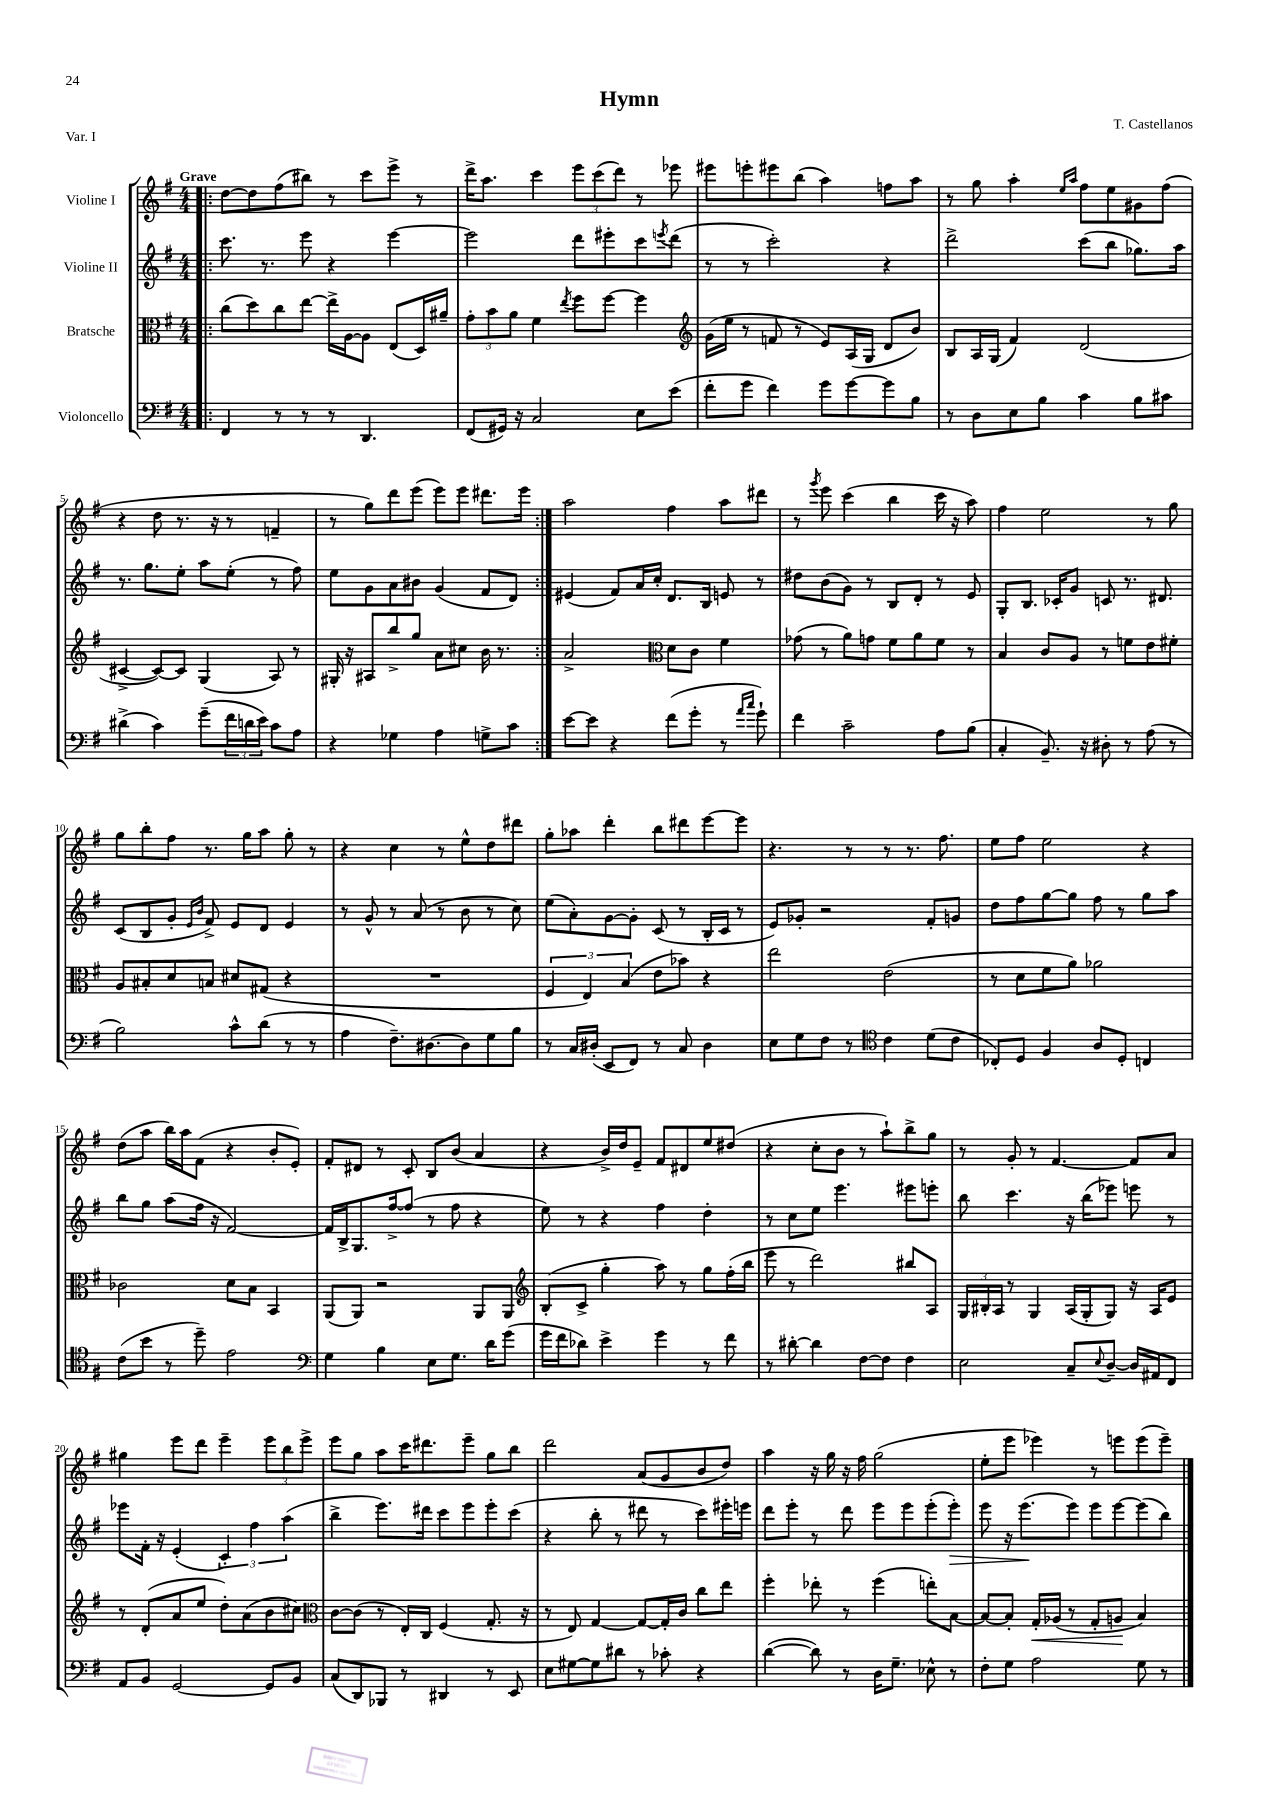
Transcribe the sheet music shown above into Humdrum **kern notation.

**kern	**kern	**kern	**kern
*staff4	*staff3	*staff2	*staff1
*clefF4	*clefC3	*clefG2	*clefG2
*k[f#]	*k[f#]	*k[f#]	*k[f#]
*M4/4	*M4/4	*M4/4	*M4/4
=!|:	=!|:	=!|:	=!|:
4FF#/	(8cc\L	8.ccc\	[8dd\L
.	8dd\)	.	8dd\]
.	.	8.r	.
8r	8cc\	.	(8ff#\
8r	[8ee\J	8eee\	8bb#\J)
8r	16ee^\]LL	4r	8r
.	[16A\J	.	.
4.DD/	8A\]J	.	8ccc\L
.	(8E/L	[4eee\	8eee^\J
.	16D/L)	.	8r
.	16a#~/JJ	.	.
=	=	=	=
(8FF#/L	12g'\L	2eee\]	16ddd^\LK
.	.	.	8.aa\J
.	12b\	.	.
16GG#/Jk)	.	.	.
.	12a\J	.	.
16r	.	.	.
2C/	4f#\	.	4ccc\
.	8qee/	.	.
.	8ff#\L	8ddd\L	12eee\L
.	.	.	(12ccc\
.	[8ff#\J	8eee#'\	.
.	.	.	12ddd\J)
8E\L	4ff#\]	8ccc\	8r
.	.	8qeee/	.
(8e\J	.	(8ddd\J	8eee-\
=	=	=	=
*	*clefG2	*	*
8f#'\L	(16g\LL	8r	8eee#\L
.	16ee\JJ	.	.
8g\J	8r	8r	8eee'\
4f#\)	8f/	2ccc'\)	8eee#\
.	8r	.	(8bb\J
8g\L	8e/L)	.	4aa\)
[8g\	(16A/L	.	.
.	16G/JJ	.	.
8g\]	8d/L	4r	8ff\L
8B\J	8b/J)	.	8aa\J
=	=	=	=
8r	8B/L	2ddd^\	8r
8D\L	16A/L	.	8gg\
.	(16G/JJ	.	.
8E\	4f#/)	.	4aa'\
8B\J	.	.	.
.	.	.	16qqee/LL
.	.	.	16qqaa/JJ
4c\	(2d/	(8ccc\L	8ff#\L
.	.	8bb\J	8ee\
8B\L	.	8.gg-\L)	8g#\
8c#\J	.	.	(8ff#\J
.	.	16aa\Jk	.
=	=	=	=
(4d#^\	[4c#^/	8.r	4r
.	.	8.gg\L	.
4c\)	8c#/_L)	.	8dd\
.	8c#/]J	8ee'\J	8.r
(8g~\L	(4G/	8aa\L	.
.	.	.	16r
24f#\L	.	(8ee'\J	8r
24d\	.	.	.
24e\JJ)	.	.	.
8c\L	8A/)	8r	4f~/
8A\J	8r	8ff#\)	.
=	=	=	=
4r	16G#'/	8ee\L	8r
.	16r	.	.
.	8A#/L	8g\	8gg\L)
4G-\	8bb^/	8a\	8ddd\
.	8gg/J	8b#\J	(8eee\J
4A\	8a\L	(4g/	8eee\L)
.	8cc#\J	.	8eee\J
8G^\L	16b\	8f#/L	8.ddd#\L
.	8.r	.	.
8c\J	.	8d/J)	.
.	.	.	16eee\Jk
=:|!	=:|!	=:|!	=:|!
[8e\L	2a^/	(4e#/	2aa\
8e\]J	.	.	.
4r	.	8f#/L)	.
.	.	16a/L	.
.	.	16cc'/JJ	.
*	*clefC3	*	*
(8f#\L	8d\L	8.d/L	4ff#\
8g'\J	8c\J	.	.
.	.	16B/Jk	.
8r	4f#\	8e/	8aa\L
16qqa/LL	.	.	.
16qqcc/JJ	.	.	.
8g`\)	.	8r	8ddd#\J
=	=	=	=
4f#\	(8g-\	8dd#\L	8r
.	.	.	8qggg/
.	8r	(8b\	8eee\
2c~\	8a\L)	8g\J)	(4ccc\
.	8g\J	8r	.
.	8f#\L	8B/L	4bb\
.	8a\	8d'/J	.
8A\L	8f#\J	8r	16ccc\
.	.	.	16r
(8B\J	8r	8e/	8aa\)
=	=	=	=
4C'/	4B/	8G'/L	4ff#\
.	.	8.B/J	.
8.BB~/)	8c/L	.	2ee\
.	.	16c-'/LK	.
.	8A/J	8g/J	.
16r	.	.	.
8D#'\	8r	8c/	.
8r	8f\L	8.r	.
(8A\	8e\	.	8r
.	.	8.d#/	.
8r	8f#'\J	.	8gg\
=	=	=	=
2B\)	8A/L	(8c/L	8gg\L
.	8B#'/	8B/	8bb'\
.	8d/	8g'/J	8ff#\J
.	.	16qqe/LL	.
.	.	16qqb/JJ	.
.	8B/J	8f#^/)	8.r
8c^^\L	8d#/L	8e/L	.
.	.	.	16gg\LK
(8d\J	(8G#/J	8d/J	8aa\J
8r	4r	4e/	8gg'\
8r	.	.	8r
=	=	=	=
4A\	1r	8r	4r
.	.	8g^^/	.
8.F#~\L)	.	8r	4cc\
.	.	(8a/	.
[8.D#\	.	.	.
.	.	8r	8r
8D#\]	.	8b\	8ee^^\L
8G\	.	8r	8dd\
8B\J	.	8cc\)	8ddd#\J
=	=	=	=
8r	6F#/	(8ee\L	8gg'\L
16C/LL	.	8a'\)	8aa-\J
.	6E/)	.	.
(16D#'/JJ	.	.	.
8EE/L	.	[8g\	4ddd'\
.	(6B/	.	.
8FF#/J)	.	8g'\]J	.
8r	8e\L	(8c/	8bb\L
8C/	8b-\J)	8r	8ddd#\
4D#\	4r	16B'/LL	[8eee\
.	.	16c/JJ	.
.	.	8r	8eee\]J
=	=	=	=
8E\L	2ee\	8e/L)	4.r
8G\	.	8g-'/J	.
8F#\J	.	2r	.
8r	.	.	8r
*clefC4	*	*	*
4c\	(2e\	.	8r
.	.	.	8.r
(8d\L	.	8f#'/L	.
.	.	.	8.ff#\
8c\J	.	8g/J	.
=	=	=	=
8C-'/L)	8r	8dd\L	8ee\L
8D/J	8d\L	8ff#\	8ff#\J
4F#/	8f#\	[8gg\	2ee\
.	8a\J)	8gg\]J	.
8A/L	2a-\	8ff#\	.
8D'/J	.	8r	.
4C/	.	8gg\L	4r
.	.	8aa\J	.
=	=	=	=
(8c\L	2c-\	8bb\L	(8dd\L
8b\J	.	8gg\J	8aa\J
8r	.	(8aa\L	16bb\LL)
.	.	.	16aa\J
8dd~\)	.	16ff#\Jk	(8f#\J
.	.	16r	.
2e\	8d\L	[2f#/)	4r
.	8B\J	.	.
.	4BB/	.	8b'/L
.	.	.	8e'/J)
=	=	=	=
*clefF4	*	*	*
4G\	(8AA/L	16f#/]LL	8f#'/L
.	.	16B^/J	.
.	8AA/J)	8.G/	8d#/J
4B\	2r	.	8r
.	.	[16ff#^/k	.
.	.	(8ff#/]J	8c'/
8E\L	.	8r	8B/L
8.G\J	.	8ff#\	(8b/J
.	8AA/L	4r	4a/
16d\LK	.	.	.
(8g\J	8AA/J	.	.
=	=	=	=
*	*clefG2	*	*
16g\LL	(8B'/L	8ee\)	4r
16f#\J	.	.	.
8d-\J)	8c^/J	8r	.
4e^\	4gg'\	4r	16b^/LL)
.	.	.	16dd/J
.	.	.	8e~/J
4g\	8aa\)	4ff#\	8f#/L
.	8r	.	8d#/
8r	8gg\L	4dd'\	8ee/
8f#\	(16ff#'\L	.	(8dd#/J
.	16bb\JJ	.	.
=	=	=	=
8r	8eee\	8r	4r
[8d#'\	8r	8cc\L	.
4d#\]	2ddd\)	8ee\J	8cc'\L
.	.	4.eee\	8b\J
[8F#\L	.	.	8r
8F#\]J	.	.	8aa`\L)
4F#\	8bb#/L	8eee#\L	8bb^\
.	8A/J	8eee'\J	8gg\J
=	=	=	=
2E\	24G/LL	8bb\	8r
.	24B#'/	.	.
.	24A/JJ	.	.
.	8r	4.ccc\	8g'/
.	4G/	.	8r
.	.	.	[4.f#/
8C~/L	(16A/LL	16r	.
.	16G'/J	(16bb\LK	.
8qqE/	.	.	.
[8D~/J	8G/J)	8eee-\J)	.
16D/]LL	16r	8eee\	8f#/]L
16AA#/J	16A/LK	.	.
8FF#/J	8e/J	8r	8a/J
=	=	=	=
8AA/L	8r	8eee-\L	4gg#\
8BB/J	(8d'/L	16f#'\Jk	.
.	.	16r	.
[2GG/	8a/	(4e'/	8eee\L
.	8ee/J	.	8ddd\J
.	8dd'\L)	6c'/)	4eee~\
.	(8a\	.	.
.	.	6ff#\	.
8GG/]L	8b\	.	12eee\L
.	.	(6aa\	12bb\
8BB/J	8cc#\J)	.	.
.	.	.	12eee^\J
=	=	=	=
*	*clefC3	*	*
(8C/L	[8c\L	4bb^\	8eee\L
8DD/)	(8c\]J	.	8gg\J
8BBB-/J	8r	8.eee\L)	8aa\L
8r	16E'/LL)	.	16ccc\K
.	16C/JJ	16ddd#\Jk	8.ddd#\
4DD#/	(4F#/	8ccc\L	.
.	.	8eee\	8eee~\J
8r	8.G'/	8eee'\	8gg\L
8EE/	.	(8ccc\J	8bb\J
.	16r	.	.
=	=	=	=
8E\L	8r	4r	2ddd\
[8G#\	8E/)	.	.
8G#\]	[4G/	8bb'\	.
8d#\J	.	8r	.
8r	8G/_L	8ddd#\	(8a/L
8c-'\	16G'/]L	8r	8g/
.	16c/JJ	.	.
4r	8cc\L	8ccc\L)	8b/
.	8ee\J	16eee#'\L	8dd/J)
.	.	16eee\JJ	.
=	=	=	=
([4d\	4ff#'\	8ddd\L	4aa\
.	.	8eee'\J	.
8d\])	8ee-'\	8r	16r
.	.	.	16gg\
8r	8r	8ddd\	16r
.	.	.	16ff#\
16D\LK	(4ff#\	8eee\L	(2gg\
8.G~\J	.	.	.
.	.	8eee\	.
8E-^^\	8ee'\L)	(8eee'\	.
8r	[8B\J	8eee'\J)	.
=	=	=	=
8F#'\L	8B/_L	8eee\	8ee'\L
8G\J	8B'/]J	16r	8eee\J
.	.	(8.eee\L	.
2A\	16G'/LL	.	4eee-\)
.	(16A-/JJ	.	.
.	8r	8eee\J)	.
.	8G'/L	8eee\L	8r
.	8A/J	[8eee\	8eee\L
8G\	4B/)	(8eee\]	(8eee\
8r	.	8bb\J)	8eee~\J)
==	==	==	==
*-	*-	*-	*-
